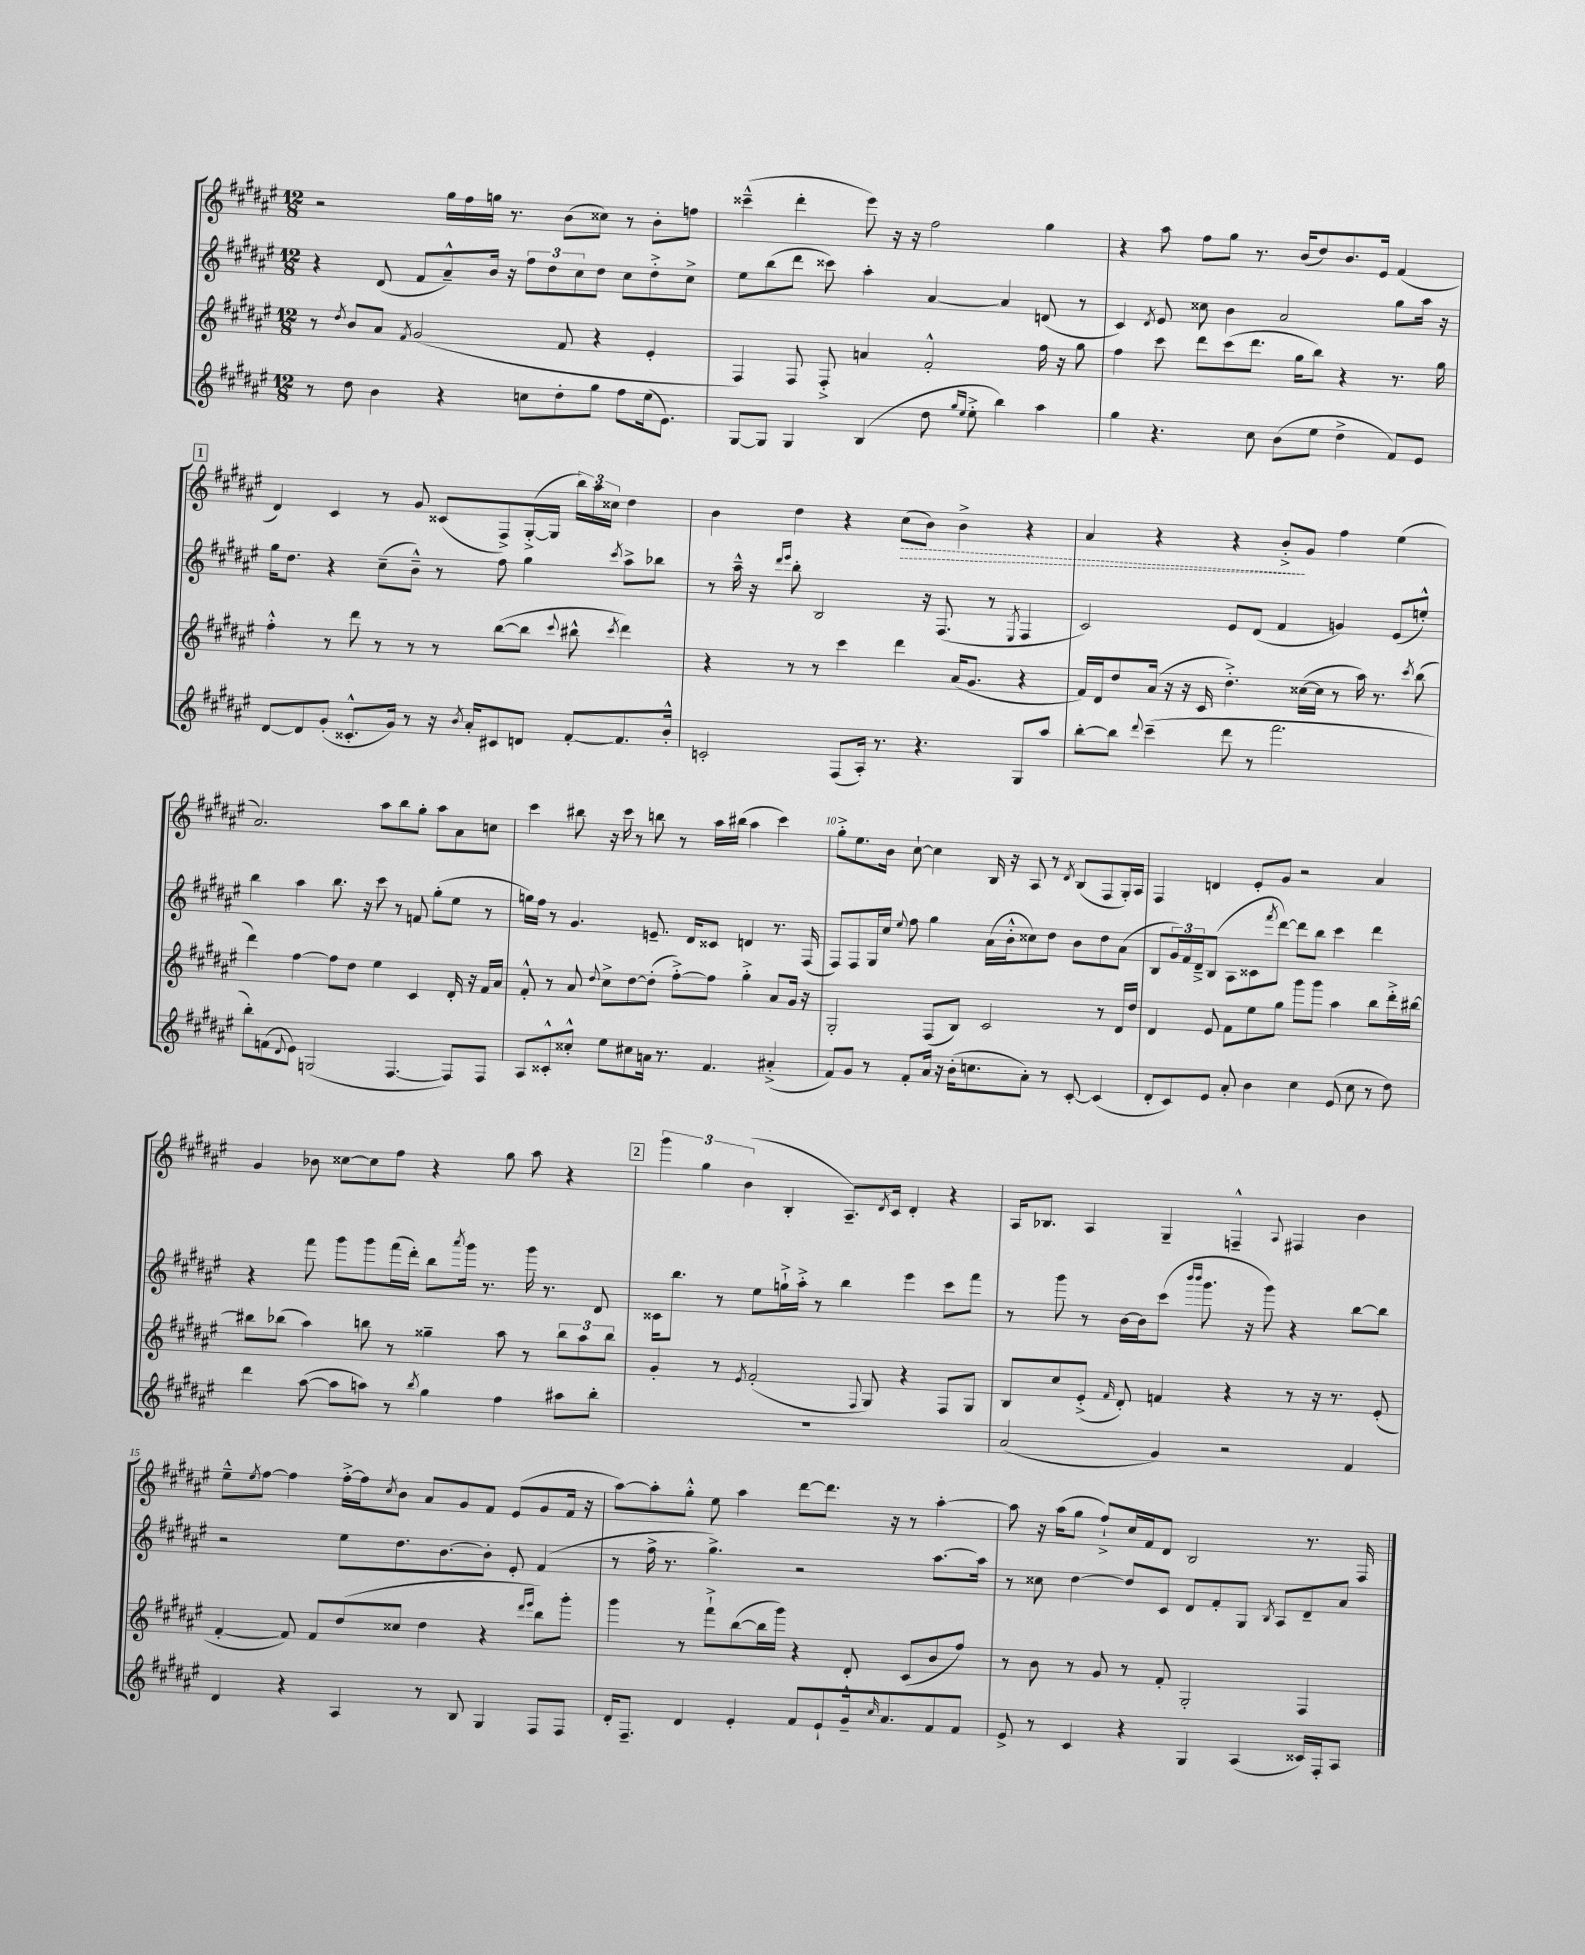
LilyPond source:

<<
\new StaffGroup <<
\new Staff = "s0" {
    \clef treble \key fis \major \numericTimeSignature \time 12/8
    r2 gis''16 fis''16 g''16 r8. b'8( cisis''8) r8 b'8-. f''8 |
    cisis'''4---^( dis'''4-. eis'''8) r16 r16 fis''2 gis''4 |
    r4 ais''8 fis''8 gis''8 r8. b'16( dis''8) b'8. eis'16 fis'4( |
    \mark \markup { \box "1" } dis'4) cis'4 r8 gis'8 cisis'8( fis8->) gis16~-.->( gis16 \tuplet 3/2 { b''16) ais''16 cisis''16 } dis''4 |
    b'4 dis''4 r4 \once \override Hairpin.style = #'dashed-line cis''8\>( b'8) b'4-> r4 |
    ais'4 r4 r4 b'8-.->\! gis'8 fis''4 eis''4( |
    ais'2.) ais''8 b''8 gis''8-. ais''8 ais'8 c''8 |
    cis'''4 bis''8 r16 cis'''16 r8 b''8 r8 ais''16 bis''16( ais''4 cis'''4) |
    gis''8-.-> eis''8. b'16 cis''8~-! cis''4 b16 r16 ais8 r8 \acciaccatura { dis'8 } b8( fis8 gis16-.) ais16 |
    fis4 d'4 eis'8-. gis'8 r2 ais'4 |
    gis'4 bes'8 cisis''8~ cisis''8 fis''8 r4 gis''8 ais''8 r4 |
    \mark \markup { \box "2" } \tuplet 3/2 { gis'''4 gis''4 b'4( } b4-. ais8.--) \acciaccatura { dis'8 } cis'16 dis'4-. r4 |
    ais16 bes8. ais4 gis4-- f4---^ \appoggiatura { ais8 } fis4 b'4 |
    eis''8---^ \acciaccatura { eis''8 } fis''8~ fis''4 fis''16~-.-> fis''16 \acciaccatura { cis''8 } b'8 ais'8 gis'8 fis'8 eis'8( gis'8 fis'16 r16 |
    ais''8~) ais''8-. gis''8-.-^ eis''8 ais''4 dis'''8~ dis'''8. r16 r8 ais''4~-. |
    ais''8 r16 ais''16( gis''8 fis''8-!->) cis''16 fis'16 dis'8 b2 r8. fis16 \bar "|." |
}
\new Staff = "s1" {
    \clef treble \key fis \major \numericTimeSignature \time 12/8
    r4 dis'8( fis'8 ais'8---^) b'16 r16 \tuplet 3/2 { fis''8 dis''8 cis''8 } dis''8 cis''8 dis''8-.-> cis''8-> |
    eis''8 b''8( dis'''8 cisis'''8) ais''4-. ais'4~ ais'4 d'8( r8 |
    cis'4) \acciaccatura { dis'8 } eis'8 cisis''8 b'4 ais'2 gis''8 ais''16 r16 |
    \mark \markup { \box "1" } gis''16 dis''8. r4 cis''8--( b'8---^) r8 fis''8 gis''4 \acciaccatura { cis'''8 } ais''8-> bes''8 |
    r8 ais''16---^ r16 \grace { dis'''16 eis'''16 } b''8-. b2 r16 fis8.( r8 \acciaccatura { eis8 } fis4 |
    cis'2) eis'8 dis'8( fis'4 g'4) eis'8( e''8-.-^) |
    b''4 ais''4 b''8. r16 cis'''8 r8 f'8 gis''8-.( eis''8 r8 |
    g''16) fis''16 r8 gis'4. e'8.-- dis'16 cisis'8 d'4 r8. fis16( |
    fis8) fis8 gis16 cis''16 \appoggiatura { eis''8 } fis''8 gis''4 ais'16( b'16-.-^ cisis''8) dis''8 b'8 dis''8 ais'8( |
    b8 \tuplet 3/2 { gis'16) fis'16 dis'16---> } b8( ais8 cisis'8 \acciaccatura { fis'''8 } dis'''8~) dis'''8 b''8 cis'''4 dis'''4 |
    r4 fis'''8 gis'''8 gis'''8 fis'''16( dis'''16-.) b''8 \acciaccatura { ais'''8 } gis'''16 r8. gis'''16 r8. dis'8 |
    \mark \markup { \box "2" } cisis'16 b''8. r8 eis''8 g''16-!-> ais''16-.-> r8 b''4 eis'''4 cis'''8 fis'''8 |
    r8 gis'''8 r8 b'16~ b'16 cis'''8( \grace { b'''16 b'''16 } gis'''8. r16 gis'''8) r4 b''8~ b''8 |
    r2 eis''8 dis''8. b'8.~ b'8-. eis'8-. fis'4( |
    r8 fis''16-> r8. gis''4.->) r2 ais''8.~ ais''16 |
    r8 cisis''8 dis''4~ dis''8 cis'8 dis'8 fis'8-. gis8 \acciaccatura { b8 } ais8 dis'8-- ais'8 \bar "|." |
}
\new Staff = "s2" {
    \clef treble \key fis \major \numericTimeSignature \time 12/8
    r8 \acciaccatura { dis''8 } b'8 ais'8 \acciaccatura { fis'8 } gis'2( fis'8 r4 eis'4-. |
    fis4) fis8 fis8-.-> a'4 fis'2-.-^ fis''16 r16 gis''8 |
    fis''4 cis'''8 dis'''8 cis'''8( dis'''8. gis''16 b''8) r4 r8. gis''16 |
    \mark \markup { \box "1" } fis''4-.-^ r8 dis'''8 r8 r8 r8 b''8~( b''8 \appoggiatura { cis'''8 } bis''8-^ \acciaccatura { cis'''8 } dis'''4) |
    r4 r8 r8 cis'''4 dis'''4 ais'16( gis'8. r4 |
    fis'16) dis'16 dis''8 ais'16( r16 r16 cis'16 dis''4.-.->) cisis''16~( cisis''16 r8 ais''16) r8. \acciaccatura { cis'''8 } b''8( |
    dis'''4) fis''4~ fis''8 dis''8 eis''4 cis'4 dis'16-. r16 fis'16 ais'16 |
    fis'8-.-^ r8 ais'8 \appoggiatura { dis''8 } cis''8-> dis''8~ dis''8-.( fis''8~-.->) fis''8 gis''4-.-> ais'8 gis'16 r16 |
    gis2-. fis8( b8) cis'2 r8 dis'16 dis''16 |
    dis'4 eis'8 fis'8 eis''8 gis''8 gis'''8 gis'''8 ais''4 b''8 dis'''16-.-> bis''16~ |
    bis''8 bes''8( ais''4) b''8 r8 gisis''4-- ais''8 r8 \tuplet 3/2 { b''8 ais''8 b''8 } |
    \mark \markup { \box "2" } gis'4-. r8 \acciaccatura { eis'8 } fis'2-.( \appoggiatura { fis8 } gis8) r4 fis8 gis8 |
    b8 cis''8 eis'8-.->( \grace { fis'16 } dis'8-.) f'4 r4 r8 r16 r8. eis'8-.( |
    fis'4~-. fis'8) fis'8 dis''8( cisis''8 dis''4 r4 \grace { dis'''16 eis'''16 } b''8) gis'''8-. |
    gis'''4 r8 fis'''8-!-> b''8~( b''16 gis'''16) r4 dis'8-. cis'8( b'8 fis''8) |
    r8 b'8 r8 gis'8 r8 fis'8-. gis2-. fis4 \bar "|." |
}
\new Staff = "s3" {
    \clef treble \key fis \major \numericTimeSignature \time 12/8
    r8 dis''8 b'4 r4 c''8 dis''8-. gis''8 fis''8 eis''16( eis'8.) |
    gis8~ gis8 gis4 b4( dis''8 \grace { gis''16 eis''16 } eis''8-.-> b''4) ais''4 |
    gis''4 r4. cis''8 b'8( eis''8 dis''4-> fis'8) eis'8 |
    \mark \markup { \box "1" } dis'8~ dis'8 gis'8-.( cisis'8.-.-^ gis'16) r8 r16 \acciaccatura { b'8 } ais'16-. cis'8 d'8 fis'8~-. fis'8. b'16-.-^ |
    c'2-. fis8( ais16-.) r8. r4. gis8 ais''8 |
    b''8~-. b''8 \appoggiatura { dis'''8 } cis'''4--( dis'''8 r8 fis'''2. |
    b''8-.) f'8( \appoggiatura { dis'8 } eis'8) g2( fis4.~ fis8) fis8 |
    ais8 cisis'8-.-^ cisis''8-.-^ eis''8 cis''8 a'16 r8. fis'4. ais'4-.->( |
    fis'8) gis'8 r8 fis'8-. ais'16 r16 b'16-.( c''8. ais'8-.) r8 cis'8~-. cis'4( |
    dis'8-. cis'8) eis'8 ais'8-. b'4 cis''4 eis'8( cis''8 r8 dis''8) |
    dis'''4 ais''8~( ais''8 a''8) r8 \acciaccatura { b''8 } gis''4 fis''4 ais''8 b''8-. |
    \mark \markup { \box "2" } R1. |
    ais'2( gis'4) r2 fis'4 |
    dis'4 r4 ais4 r8 b8 gis4 fis8 fis8 |
    dis'16-. fis8.-- dis'4 eis'4-. fis'8 eis'8-! gis'16---^ \grace { cis''16 } ais'8. fis'8 fis'8 |
    eis'8-> r8 cis'4 r4 gis4 ais4( cisis'16) fis16-. ais8 \bar "|." |
}
>>
>>
\layout { \context { \Score currentBarNumber = #2 \override BarNumber.break-visibility = ##(#f #t #t) barNumberVisibility = #(every-nth-bar-number-visible 5) } }
